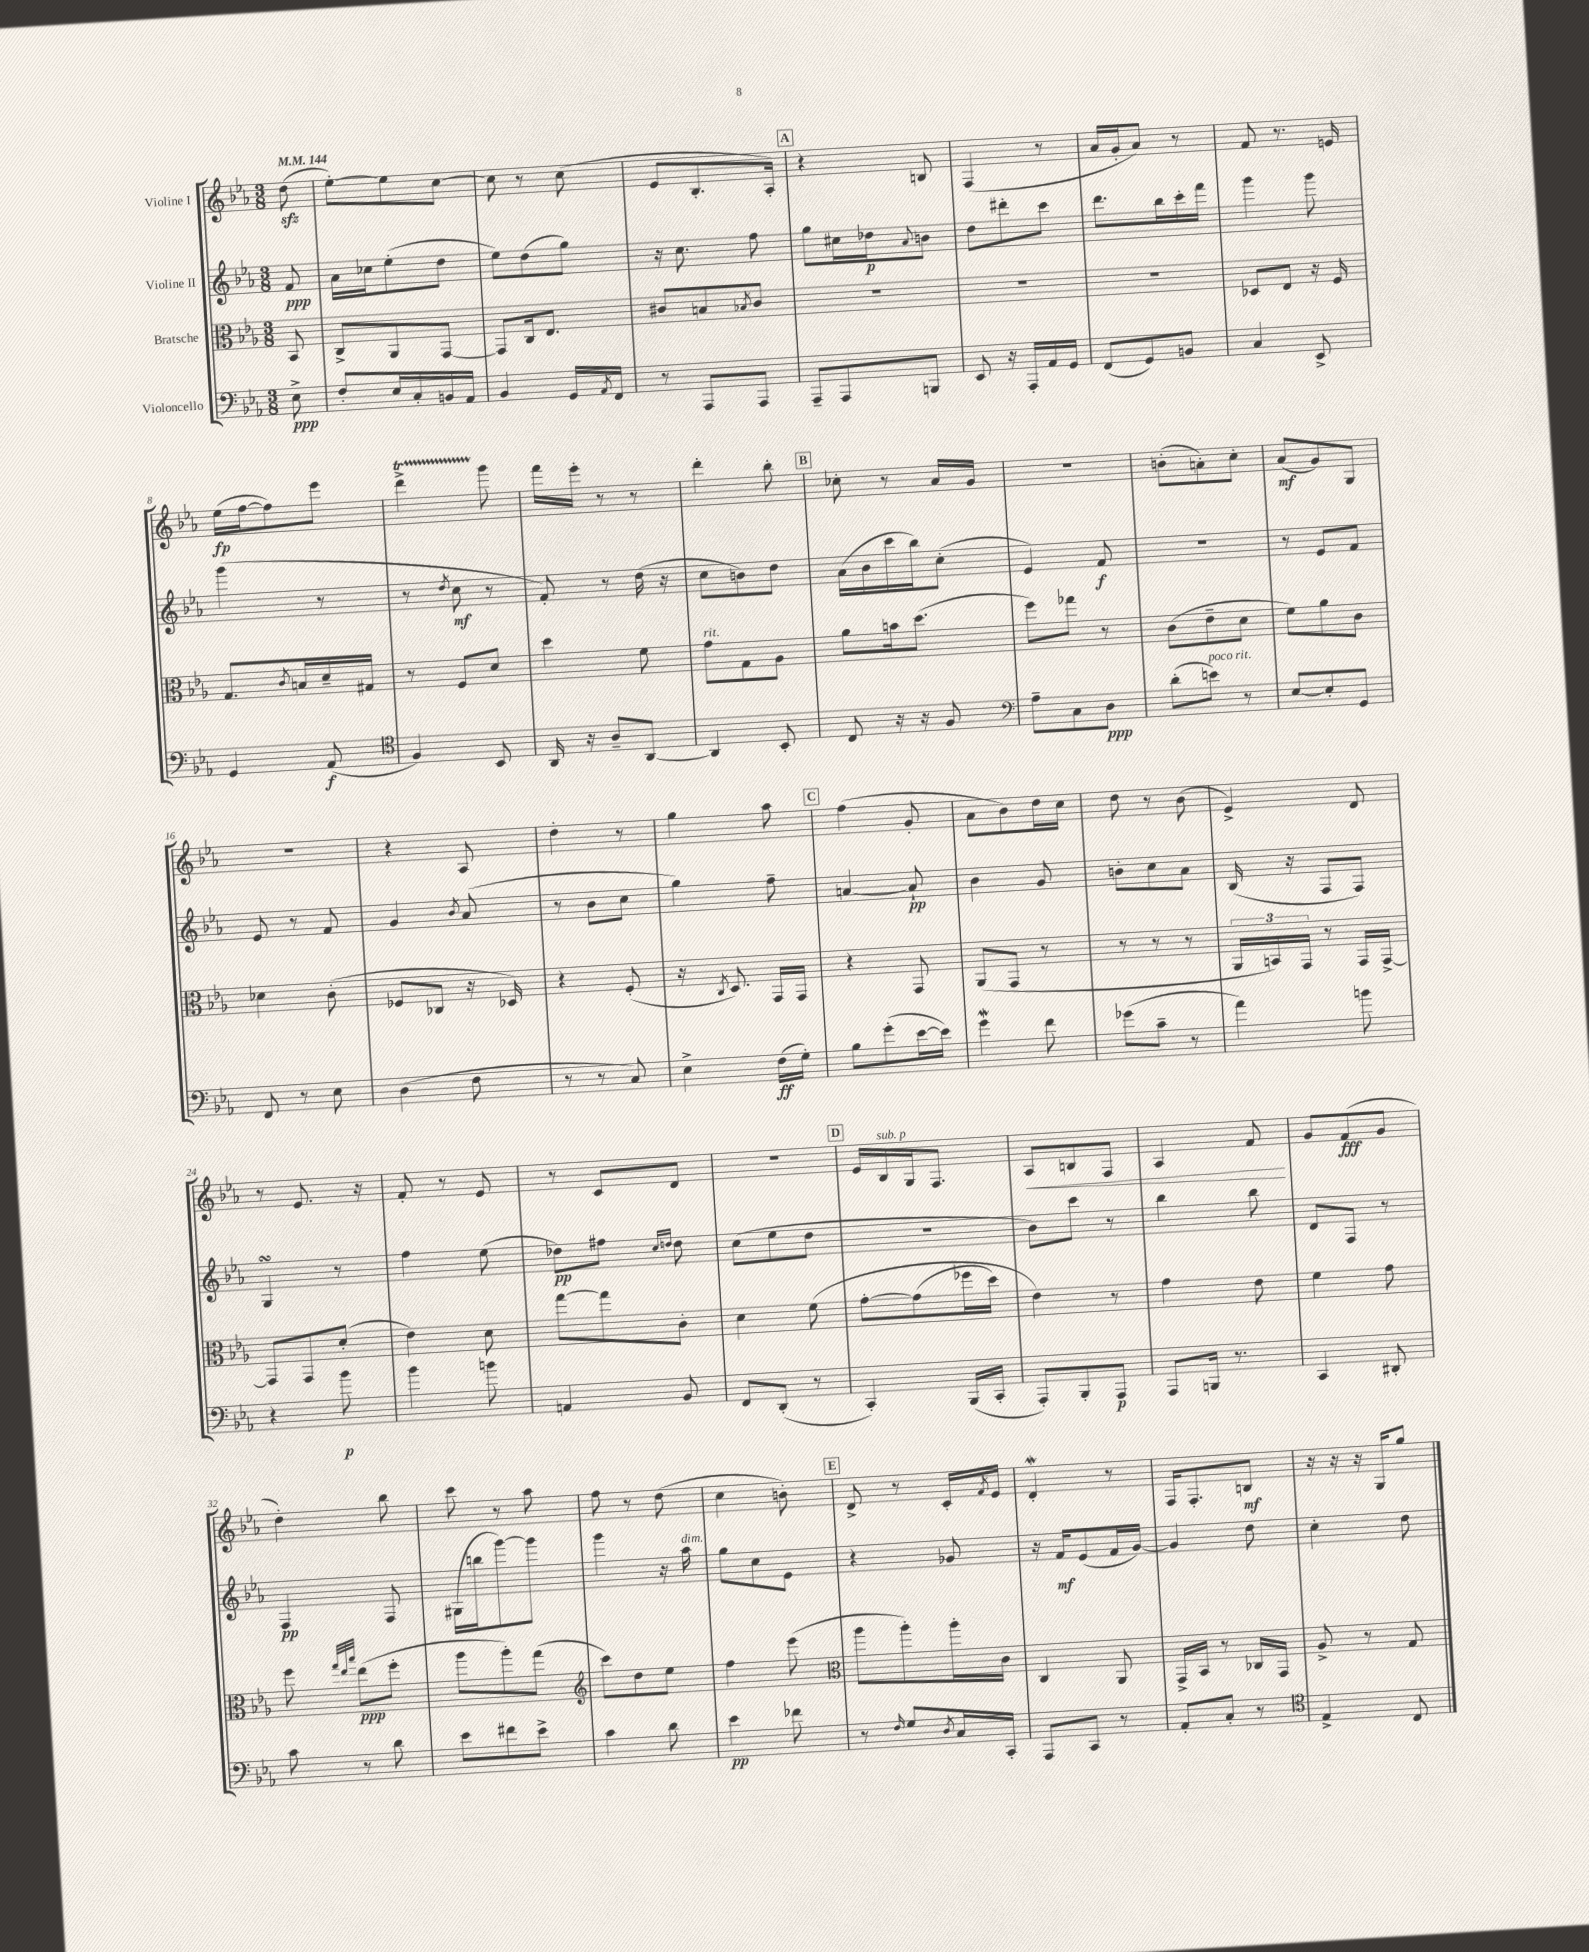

**kern	**dynam	**kern	**dynam	**kern	**dynam	**kern	**dynam
*part4	*part4	*part3	*part3	*part2	*part2	*part1	*part1
*staff4	*staff4	*staff3	*staff3	*staff2	*staff2	*staff1	*staff1
*I"Violoncello	*	*I"Bratsche	*	*I"Violine II	*	*I"Violine I	*
*clefF4	*	*clefC3	*	*clefG2	*	*clefG2	*
*k[b-e-a-]	*	*k[b-e-a-]	*	*k[b-e-a-]	*	*k[b-e-a-]	*
*M3/8	*	*M3/8	*	*M3/8	*	*M3/8	*
*MM144	*	*MM144	*	*MM144	*	*MM144	*
=	=	=	=	=	=	=	=
8E-^\	ppp	8BB-/	.	8f/	ppp	(8ddzz\	.
=1	=1	=1	=1	=1	=1	=1	=1
8F'/L	.	8C^/L	.	16a-\LL	.	[8ee-'\L)	.
.	.	.	.	16cc-X\J	.	.	.
16E-/L	.	8AA-/	.	(8ee-'\	.	8ee-\]	.
16C'/	.	.	.	.	.	.	.
16BBn/	.	[8GG/J	.	8dd\J	.	[8cc\J	.
16AA-/JJ	.	.	.	.	.	.	.
=2	=2	=2	=2	=2	=2	=2	=2
4BB-/	.	8GG/L]	.	8ee-\L)	.	8cc\]	.
.	.	16C/k	.	(8dd\	.	8r	.
.	.	8.E-/J	.	.	.	.	.
16GG/LL	.	.	.	8gg\J)	.	(8cc\	.
8qAA-/	.	.	.	.	.	.	.
16FF/JJ	.	.	.	.	.	.	.
=3	=3	=3	=3	=3	=3	=3	=3
8r	.	8c#X/L	.	16r	.	8e-/L	.
.	.	.	.	8.cc\	.	.	.
8AAA-/L	.	8Bn/	.	.	.	8.B-'/	.
.	.	8qB-X/	.	.	.	.	.
8AAA-/J	.	8c#/J	.	8ff\	.	.	.
.	.	.	.	.	.	16A-'/Jk)	.
!!LO:REH:place=s1:t=A
=4	=4	=4	=4	=4	=4	=4	=4
8AAA-~/L	.	4.r	.	8gg\L	.	4r	.
8AAA-/	.	.	.	16cc#X\L	.	.	.
.	.	.	.	16dd-X\J	p	.	.
.	.	.	.	8qqa-/	.	.	.
8BBBn/J	.	.	.	8bn\J	.	8Bn/	.
=5	=5	=5	=5	=5	=5	=5	=5
8EE-/	.	4.r	.	8dd\L	.	(4F/	.
16r	.	.	.	8ddd#X'\	.	.	.
16AAA-'/LL	.	.	.	.	.	.	.
16AA-/	.	.	.	8ccc\J	.	8r	.
16GG/JJ	.	.	.	.	.	.	.
=6	=6	=6	=6	=6	=6	=6	=6
(8FF/L	.	4.r	.	8.ddd\L	.	16a-/LL	.
.	.	.	.	.	.	16g'/J	.
8GG/)	.	.	.	.	.	8a-/J)	.
.	.	.	.	16bb-\L	.	.	.
8BBn/J	.	.	.	16ccc'\	.	8r	.
.	.	.	.	16fff\JJ	.	.	.
=7	=7	=7	=7	=7	=7	=7	=7
4C/	.	8D-X/L	.	4ggg\	.	8f/	.
.	.	8E-/J	.	.	.	8.r	.
8EE-^/	.	16r	.	8ggg\	.	.	.
.	.	16F/	.	.	.	16en/	.
!!LO:LB:g=z
=8	=8	=8	=8	=8	=8	=8	=8
4GG/	.	8.G/L	.	(4ggg\	.	(16ee-\LL	fp
.	.	.	.	.	.	[16ff\J	.
.	.	.	.	.	.	8ff\])	.
.	.	8qc/	.	.	.	.	.
.	.	16Bn/L	.	.	.	.	.
(8AA-/	f	16d~/	.	8r	.	8eee-\J	.
.	.	16G#X/JJ	.	.	.	.	.
=9	=9	=9	=9	=9	=9	=9	=9
*clefC4	*	*	*	*	*	*	*
4F/)	.	8r	.	8r	.	4dddt^\	.
.	.	.	.	8qdd/	.	.	.
.	.	8F/L	.	8cc\	mf	.	.
8BB-/	.	8d/J	.	8r	.	8ggg\	.
=10	=10	=10	=10	=10	=10	=10	=10
16AA-/	.	4dd\	.	8f'/)	.	16fff\LL	.
16r	.	.	.	.	.	16eee-'\JJ	.
8A-~/L	.	.	.	8r	.	8r	.
[8AA-/J	.	8f\	.	(16dd\	.	8r	.
.	.	.	.	16r	.	.	.
=11	=11	=11	=11	=11	=11	=11	=11
!	!	!LO:TX:a:i:t=rit.	!	!	!	!	!
4AA-/]	.	8g\L	.	8cc\L	.	4ddd'\	.
.	.	8G\	.	8bn\)	.	.	.
8BB-'/	.	8A-\J	.	8dd\J	.	8bb-'\	.
!!LO:REH:place=s1:t=B
=12	=12	=12	=12	=12	=12	=12	=12
8C/	.	8a-\L	.	(16a-\LL	.	8cc-X'\	.
.	.	.	.	16b-\	.	.	.
16r	.	16bn\k	.	16ccc\	.	8r	.
16r	.	(8.dd\J	.	16bb-\J)	.	.	.
8F/	.	.	.	(8cc'\J	.	16a-/LL	.
.	.	.	.	.	.	16g/JJ	.
=13	=13	=13	=13	=13	=13	=13	=13
*clefF4	*	*	*	*	*	*	*
8A-~\L	.	8ff\L)	.	4e-/)	.	4.r	.
8C\	.	8gg-X\J	.	.	.	.	.
8D\J	ppp	8r	.	8f/	f	.	.
=14	=14	=14	=14	=14	=14	=14	=14
(8d'\L	.	(8c\L	.	4.r	.	(8bn'\L	.
!LO:TX:a:i:t=poco rit.	!	!	!	!	!	!	!
8en\J)	.	8e-~\	.	.	.	8an'\)	.
8r	.	8d\J	.	.	.	8cc'\J	.
=15	=15	=15	=15	=15	=15	=15	=15
[8E-/L	.	8f\L)	.	8r	.	(8a-/L	mf
8E-'/]	.	8a-\	.	8e-/L	.	8g/)	.
8GG/J	.	8c\J	.	8f/J	.	8G/J	.
!!LO:LB:g=z
=16	=16	=16	=16	=16	=16	=16	=16
8FF/	.	4d-X\	.	8e-/	.	4.r	.
8r	.	.	.	8r	.	.	.
8E-\	.	(8c'\	.	8f/	.	.	.
=17	=17	=17	=17	=17	=17	=17	=17
(4D\	.	8F-X/L	.	4g/	.	4r	.
.	.	8C-X/J	.	.	.	.	.
.	.	.	.	8qb-/	.	.	.
8F\	.	16r	.	(8a-/	.	8A-/	.
.	.	16D-X/)	.	.	.	.	.
=18	=18	=18	=18	=18	=18	=18	=18
8r	.	4r	.	8r	.	4dd'\	.
8r	.	.	.	8b-\L	.	.	.
8C/)	.	(8F'/	.	8cc\J	.	8r	.
=19	=19	=19	=19	=19	=19	=19	=19
4E-^\	.	16r	.	4gg\)	.	4gg\	.
.	.	8qC/	.	.	.	.	.
.	.	8.D/)	.	.	.	.	.
(16F\LL	ff	16GG/LL	.	8ff~\	.	8aa-\	.
16G'\JJ)	.	16GG/JJ	.	.	.	.	.
!!LO:REH:place=s1:t=C
=20	=20	=20	=20	=20	=20	=20	=20
8B-\L	.	4r	.	[4an/	.	(4ff\	.
(8g'\	.	.	.	.	.	.	.
[16e-\L	.	8GG/	.	8a`/]	pp	8g'/	.
16e-\JJ])	.	.	.	.	.	.	.
=21	=21	=21	=21	=21	=21	=21	=21
4gW\	.	(8AA-/L	.	4b-\	.	8a-\L	.
.	.	8GG/J	.	.	.	8b-\)	.
8f\	.	8r	.	8g/	.	16dd\L	.
.	.	.	.	.	.	16cc\JJ	.
=22	=22	=22	=22	=22	=22	=22	=22
(8g-X\L	.	8r	.	8bn'\L	.	8dd\	.
8c~\J	.	8r	.	8cc\	.	8r	.
8r	.	8r	.	8a-\J	.	(8b-\	.
=23	=23	=23	=23	=23	=23	=23	=23
4a-\)	.	24AA-/LL	.	(16B-/	.	4e-^/)	.
.	.	24BBn/)	.	.	.	.	.
.	.	.	.	16r	.	.	.
.	.	24GG/JJ	.	.	.	.	.
.	.	8r	.	8F/L	.	.	.
8bn\	.	16GG/LL	.	8F/J)	.	8d/	.
.	.	[16GG^/JJ	.	.	.	.	.
!!LO:LB:g=z
=24	=24	=24	=24	=24	=24	=24	=24
4r	.	8GG/L]	.	4GsSsS/	.	8r	.
.	.	8GG/	.	.	.	8.e-/	.
8b-\	p	(8d'/J	.	8r	.	.	.
.	.	.	.	.	.	16r	.
=25	=25	=25	=25	=25	=25	=25	=25
4b-\	.	4e-\)	.	4ff\	.	8f'/	.
.	.	.	.	.	.	8r	.
8bn\	.	8d\	.	(8ee-\	.	8e-/	.
=26	=26	=26	=26	=26	=26	=26	=26
4AAn/	.	[8gg\L	.	8dd-X\L)	pp	8r	.
.	.	8gg\]	.	8ff#X\J	.	8c/L	.
.	.	.	.	16qqcc/LL	.	.	.
.	.	.	.	16qqddn/JJ	.	.	.
8BB-/	.	8c'\J	.	8dd\	.	8d/J	.
=27	=27	=27	=27	=27	=27	=27	=27
8FF/L	.	4d\	.	(8cc\L	.	4.r	.
(8DD'/J	.	.	.	8ee-\	.	.	.
8r	.	(8f\	.	8dd\J	.	.	.
!!LO:REH:place=s1:t=D
=28	=28	=28	=28	=28	=28	=28	=28
4CC'/)	.	[8g'\L	.	4.r	.	16e-/LL	.
!	!	!	!	!	!	!LO:TX:a:i:t=sub. p	!
.	.	.	.	.	.	16B-/	.
.	.	(8g\]	.	.	.	16G/J	.
.	.	.	.	.	.	8.F/J	.
(16BBB-/LL	.	16ff-X\L	.	.	.	.	.
16CC'/JJ	.	16dd\JJ)	.	.	.	.	.
=29	=29	=29	=29	=29	=29	=29	=29
!	!	!	!	!	!	!	!LO:HP:b
8AAA-'/L)	.	4e-\)	.	8b-\L)	.	8A-/L	<
8BBB-'/	.	.	.	8ccc\J	.	8Bn/	.
8AAA-/J	p	8r	.	8r	.	8F/J	.
=30	=30	=30	=30	=30	=30	=30	=30
8AAA-/L	.	4g\	.	4bb-\	.	4A-/	.
16BBBn/Jk	.	.	.	.	.	.	.
8.r	.	.	.	.	.	.	.
.	.	8e-\	.	8bb-\	.	8f/	.
.	.	.	.	.	.	.	[
=31	=31	=31	=31	=31	=31	=31	=31
4CC/	.	4f\	.	8d/L	.	8g/L	.
.	.	.	.	8F/J	.	(8f/	fff
8DD#X'/	.	8g\	.	8r	.	8g/J	.
!!LO:LB:g=z
=32	=32	=32	=32	=32	=32	=32	=32
8c\	.	8ff\	.	4F/	pp	4dd'\)	.
.	.	32qqgg/LLL	.	.	.	.	.
.	.	32qqee-/	.	.	.	.	.
.	.	32qqbb-/JJJ	.	.	.	.	.
8r	.	(8ee-\L	ppp	.	.	.	.
8d\	.	8ff'\J	.	8F/	.	8bb-\	.
=33	=33	=33	=33	=33	=33	=33	=33
8e-\L	.	8aa-\L	.	(16G#X\LL	.	8ccc\	.
.	.	.	.	16bbn\J	.	.	.
8f#X\	.	8aa-'\)	.	[8ggg\)	.	8r	.
8e-^\J	.	(8gg\J	.	8ggg\J]	.	8aa-\	.
=34	=34	=34	=34	=34	=34	=34	=34
*	*	*clefG2	*	*	*	*	*
4c\	.	8ccc\L)	.	4ggg\	.	8ff\	.
.	.	8dd\	.	.	.	8r	.
8d\	.	8ee-\J	.	16r	.	(8dd\	.
!	!	!	!	!LO:TX:a:i:t=dim.	!	!	!
.	.	.	.	16aa-\	.	.	.
=35	=35	=35	=35	=35	=35	=35	=35
4e-\	pp	4ff\	.	8gg\L	.	4cc\	.
.	.	.	.	8cc\	.	.	.
8f-X\	.	(8eee-\	.	8e-\J	.	8bn'\)	.
!!LO:REH:place=s1:t=E
=36	=36	=36	=36	=36	=36	=36	=36
*	*	*clefC3	*	*	*	*	*
8r	.	8aa-\L	.	4r	.	8d^/	.
16qqF/	.	.	.	.	.	.	.
8G/L	.	8aa-'\)	.	.	.	8r	.
8qD/	.	.	.	.	.	.	.
16C/L	.	16aa-'\L	.	8g-X/	.	16c'/LL	.
.	.	.	.	.	.	8qf/	.
16CC'/JJ	.	16c\JJ	.	.	.	16e-/JJ	.
=37	=37	=37	=37	=37	=37	=37	=37
8AAA-/L	.	4C/	.	16r	.	4dW'/	.
.	.	.	.	16f/KL	mf	.	.
8CC/J	.	.	.	(8e-/	.	.	.
8r	.	8AA-/	.	16f/L	.	8r	.
.	.	.	.	[16g/JJ)	.	.	.
=38	=38	=38	=38	=38	=38	=38	=38
8AA-'/L	.	16GG^/LL	.	4g/]	.	16F/KL	.
.	.	16BB-/JJ	.	.	.	8.F'/	.
8C'/J	.	8r	.	.	.	.	.
8r	.	16C-X/LL	.	8dd\	.	8Bn/J	mf
.	.	16GG/JJ	.	.	.	.	.
=39	=39	=39	=39	=39	=39	=39	=39
*clefC4	*	*	*	*	*	*	*
4E-^/	.	8A-^/	.	4cc'\	.	16r	.
.	.	.	.	.	.	16r	.
.	.	8r	.	.	.	16r	.
.	.	.	.	.	.	16G/KL	.
8C/	.	8G/	.	8dd\	.	8gg/J	.
==	==	==	==	==	==	==	==
*-	*-	*-	*-	*-	*-	*-	*-
